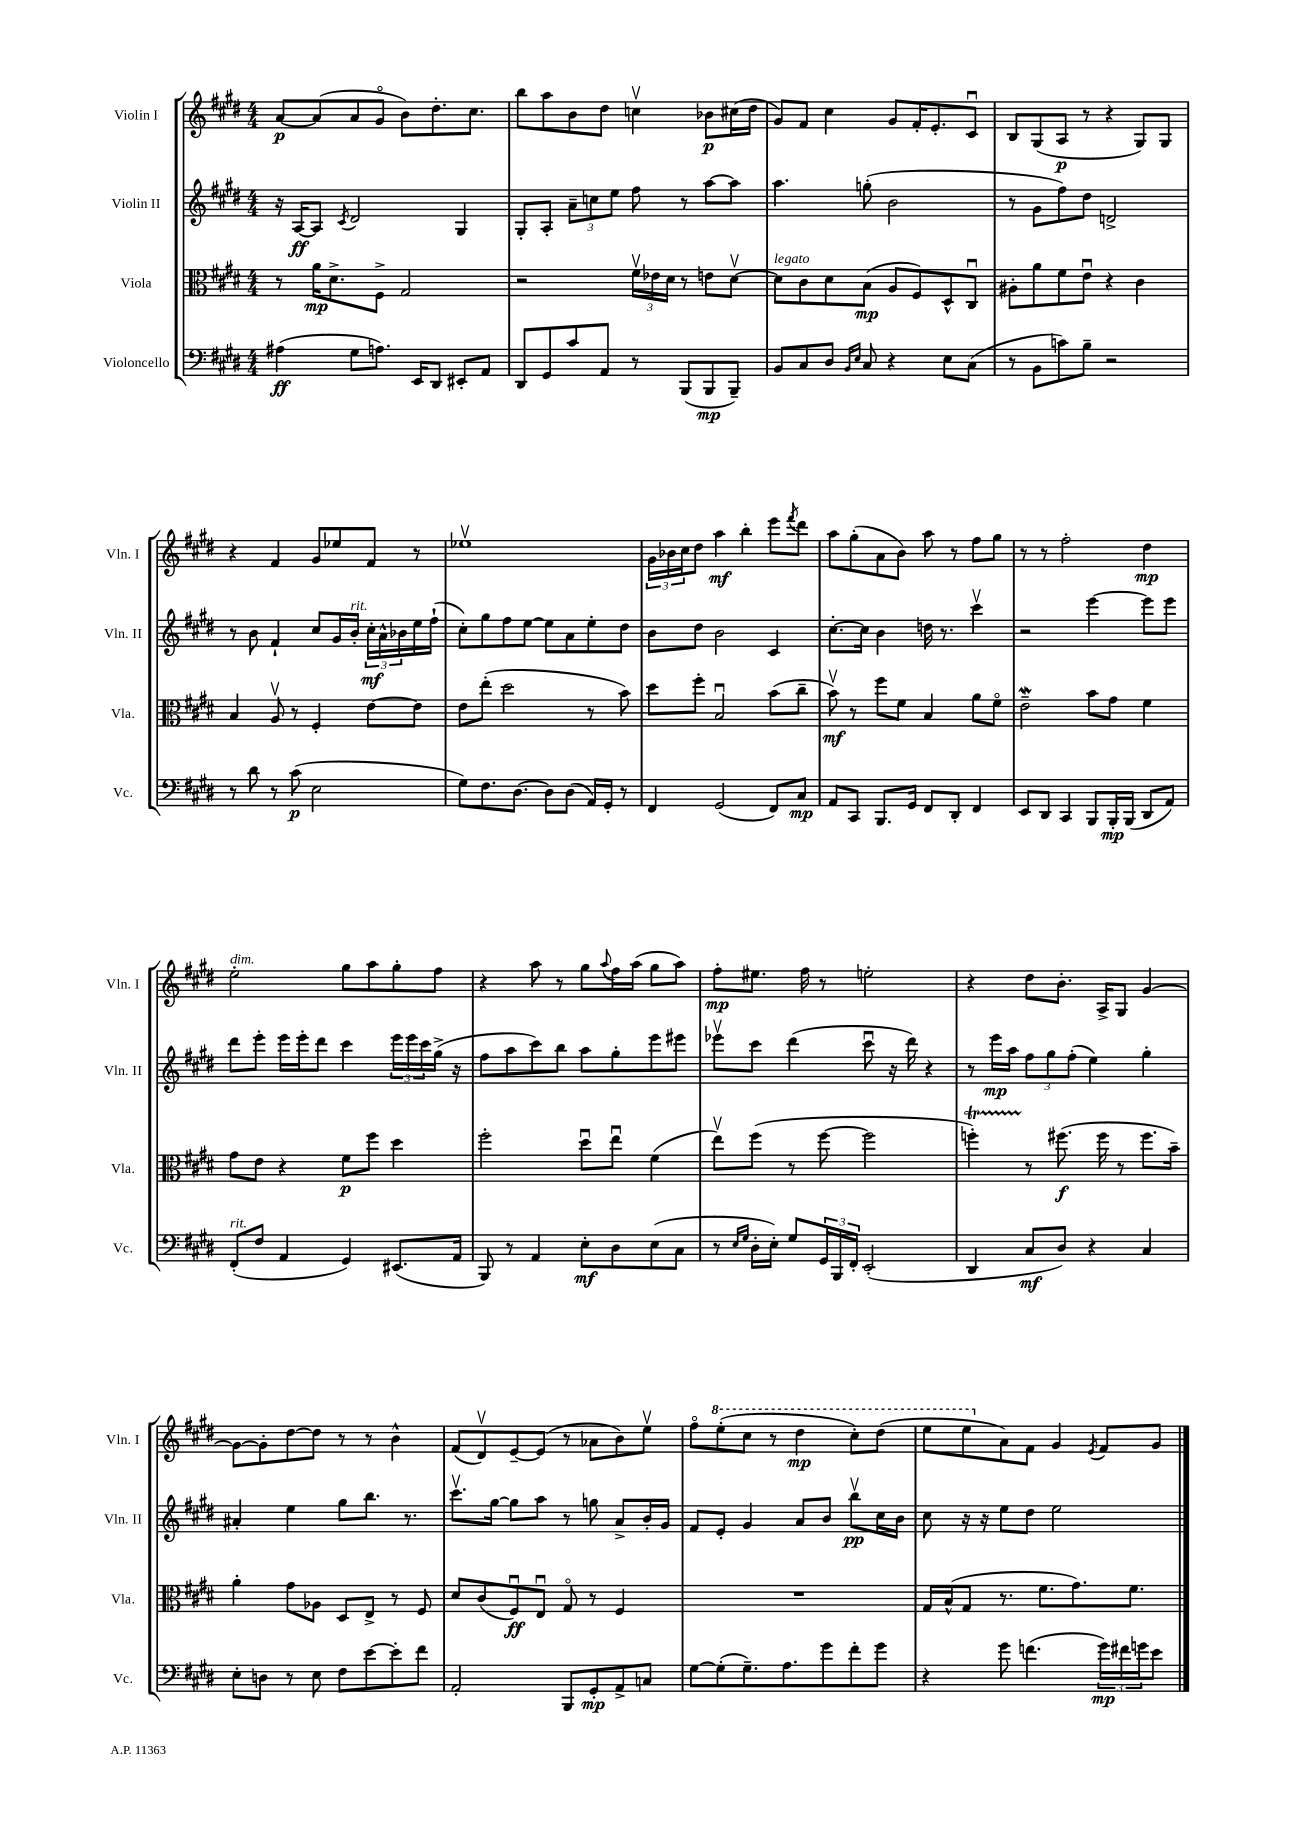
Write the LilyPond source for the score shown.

<<
\new StaffGroup <<
\new Staff = "s0" \with { instrumentName = "Violin I" shortInstrumentName = "Vln. I" } {
    \clef treble \key e \major \numericTimeSignature \time 4/4
    a'8~\p a'8( a'8 gis'8\flageolet b'8) dis''8.-. cis''8. |
    b''8 a''8 b'8 dis''8 c''4\upbow bes'8\p cis''16( dis''16 |
    gis'8) fis'8 cis''4 gis'8 fis'16-. e'8.-. cis'8\downbow |
    b8 gis8( a8\p r8 r4 gis8) gis8 |
    r4 fis'4 gis'8 ees''8 fis'8 r8 |
    ees''1\upbow |
    \tuplet 3/2 { gis'16 bes'16 cis''16 } dis''8 a''4\mf b''4-. e'''8 \acciaccatura { fis'''8 } dis'''8 |
    a''8 gis''8-.( a'8 b'8) a''8 r8 fis''8 gis''8 |
    r8 r8 fis''2-. dis''4\mp |
    e''2-.^\markup { \italic "dim." } gis''8 a''8 gis''8-. fis''8 |
    r4 a''8 r8 gis''8 \appoggiatura { a''8 } fis''16 a''16( gis''8 a''8) |
    fis''8-.\mp eis''8. fis''16 r8 e''2-. |
    r4 dis''8 b'8.-. a16-> gis8 gis'4~ |
    gis'8~ gis'8-. dis''8~ dis''8 r8 r8 b'4-^ |
    fis'8( dis'8\upbow) e'8~-- e'8( r8 aes'8 b'8) e''8\upbow |
    fis''8\flageolet \ottava #1 e'''8-.( cis'''8 r8 dis'''4\mp cis'''8-.) dis'''8( |
    e'''8 e'''8 \ottava #0 a'8) fis'8 gis'4 \acciaccatura { e'8 } fis'8 gis'8 \bar "|." |
}
\new Staff = "s1" \with { instrumentName = "Violin II" shortInstrumentName = "Vln. II" } {
    \clef treble \key e \major \numericTimeSignature \time 4/4
    r16 a16~\ff a8 \acciaccatura { cis'8 } dis'2 gis4 |
    gis8-. a8-. \tuplet 3/2 { a'8-- c''8 e''8 } fis''8 r8 a''8~ a''8 |
    a''4. g''8-.( b'2 |
    r8 gis'8 fis''8) dis''8 d'2-> |
    r8 b'8 fis'4-! cis''8 gis'16 b'16-.^\markup { \italic "rit." } \tuplet 3/2 { cis''16-.\mf a'16-^ bes'16 } e''16 fis''16-!( |
    cis''8-.) gis''8 fis''8 e''8~ e''8 a'8 e''8-. dis''8 |
    b'8 dis''8 b'2 cis'4 |
    cis''8.~-. cis''16 b'4 d''16 r8. cis'''4\upbow |
    r2 e'''4~ e'''8 e'''8 |
    dis'''8 e'''8-. e'''16 e'''16-. dis'''8 cis'''4 \tuplet 3/2 { e'''16 e'''16 cis'''16 } gis''16->( r16 |
    fis''8 a''8 cis'''8) b''8 a''8 gis''8-. e'''8 eis'''8 |
    ees'''8\upbow cis'''8 dis'''4( cis'''8\downbow r16 dis'''16) r4 |
    r8 e'''16\mp a''16 \tuplet 3/2 { fis''8 gis''8 fis''8-.( } e''4) gis''4-. |
    ais'4-. e''4 gis''8 b''8. r8. |
    cis'''8.\upbow gis''16~ gis''8 a''8 r8 g''8 a'8-> b'16-. gis'16 |
    fis'8 e'8-. gis'4 a'8 b'8 b''8\upbow\pp cis''16 b'16 |
    cis''8 r16 r16 e''8 dis''8 e''2 \bar "|." |
}
\new Staff = "s2" \with { instrumentName = "Viola" shortInstrumentName = "Vla." } {
    \clef alto \key e \major \numericTimeSignature \time 4/4
    r8 a'16\mp dis'8.-> fis8-> gis2 |
    r2 \tuplet 3/2 { fis'16\upbow ees'16 dis'16 } r8 e'8 dis'8~\upbow |
    dis'8^\markup { \italic "legato" } cis'8 dis'8 b8\mp( a8 fis8) dis8-^ cis8\downbow |
    ais8-. a'8 fis'8 e'8\downbow r4 cis'4 |
    b4 a8\upbow r8 fis4-. e'8~ e'8 |
    e'8 e''8-.( dis''2 r8 b'8) |
    dis''8 fis''8-. b2\downbow b'8( cis''8-- |
    b'8\upbow\mf) r8 fis''8 fis'8 b4 a'8 fis'8\flageolet |
    e'2--\mordent b'8 gis'8 fis'4 |
    gis'8 e'8 r4 fis'8\p fis''8 dis''4 |
    fis''2-. dis''8\downbow e''8\downbow fis'4( |
    e''8\upbow) fis''8( r8 fis''8~ fis''2 |
    f''4-.\startTrillSpan) r8\stopTrillSpan fis''8.\f( fis''16 r8 fis''8. b'16--) |
    a'4-. gis'8 aes8 dis8 e8-> r8 fis8 |
    dis'8 cis'8( fis8\downbow\ff) e8\downbow gis8\flageolet r8 fis4 |
    R1 |
    gis16 b16-^( gis8 r8. fis'8. gis'8.) fis'8. \bar "|." |
}
\new Staff = "s3" \with { instrumentName = "Violoncello" shortInstrumentName = "Vc." } {
    \clef bass \key e \major \numericTimeSignature \time 4/4
    ais4\ff( gis8 a8.) e,16 dis,8 eis,8-. a,8 |
    dis,8 gis,8 cis'8 a,8 r8 b,,8( b,,8\mp b,,8--) |
    b,8 cis8 dis8 \grace { b,16 e16 } cis8 r4 e8 cis8( |
    r8 b,8 c'8) b8-- r2 |
    r8 dis'8 r8 cis'8\p( e2 |
    gis8) fis8. dis8.~ dis8 dis8( a,16) gis,16-. r8 |
    fis,4 gis,2( fis,8) cis8\mp |
    a,8 cis,8 b,,8. gis,16 fis,8 dis,8-. fis,4 |
    e,8 dis,8 cis,4 b,,8 b,,16-.\mp b,,16( dis,8 a,8) |
    fis,8-.^\markup { \italic "rit." }( fis8 a,4 gis,4) eis,8.( a,16 |
    b,,8) r8 a,4 e8-.\mf dis8 e8( cis8 |
    r8 \grace { e16 gis16 } dis16-. e16-.) gis8 \tuplet 3/2 { gis,16 b,,16 fis,16-. } e,2-.( |
    dis,4 cis8\mf dis8) r4 cis4 |
    e8-. d8 r8 e8 fis8 e'8~ e'8-. fis'8 |
    a,2-. b,,8 gis,8-.\mp a,8-> c8 |
    gis8~ gis8-.( gis8.--) a8. gis'8 fis'8-. gis'8 |
    r4 gis'8 f'4.( \tuplet 3/2 { gis'16\mp) fis'16 g'16 } e'8 \bar "|." |
}
>>
>>
\layout { \context { \Score \remove "Bar_number_engraver" } }
